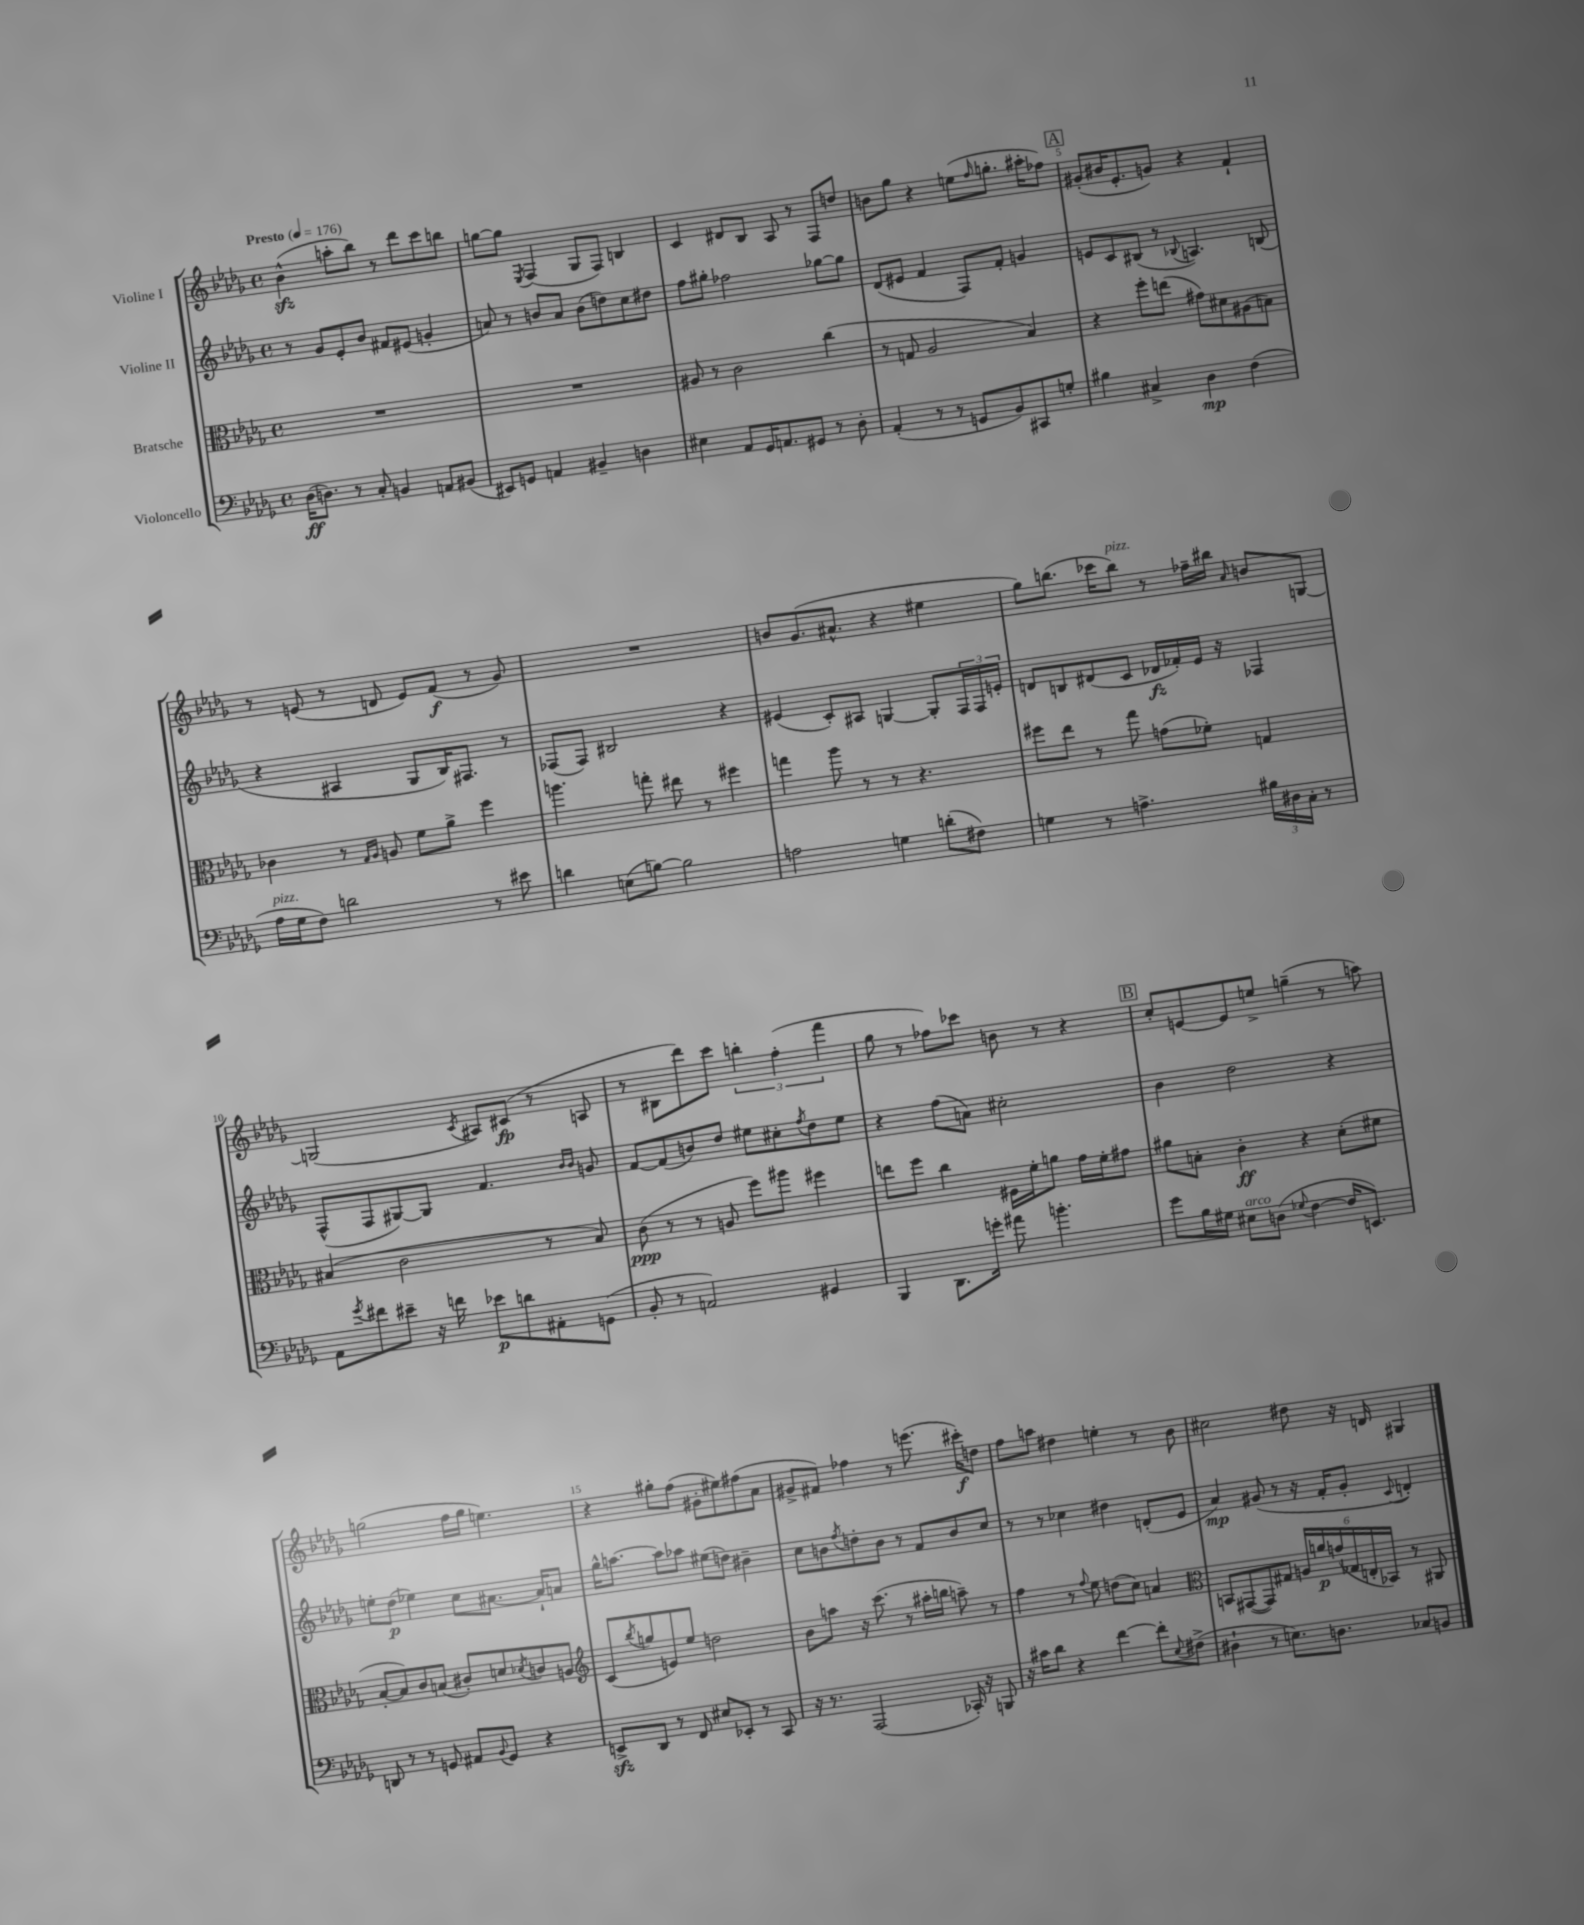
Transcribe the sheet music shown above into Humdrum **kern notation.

**kern	**kern	**kern	**kern
*staff4	*staff3	*staff2	*staff1
*clefF4	*clefC3	*clefG2	*clefG2
*k[b-e-a-d-g-]	*k[b-e-a-d-g-]	*k[b-e-a-d-g-]	*k[b-e-a-d-g-]
*M4/4	*M4/4	*M4/4	*M4/4
*met(c)	*met(c)	*met(c)	*met(c)
*MM176	*MM176	*MM176	*MM176
(16D-\LK	1r	8r	(4b-^^\
8.D\J)	.	.	.
.	.	8g-/L	.
8r	.	8e-'/	8aa'\L
8C'/	.	8b-/J	8bb-\J)
4BB/	.	8f#/L	8r
.	.	(8e#/J	8ddd-\L
8AA/L	.	4g'/	8ccc\
(8BB#/J	.	.	8bb\J
=	=	=	=
8EE#/L)	1r	8a/)	[8gg\L
8GG/J	.	8r	8gg\]J
.	.	.	8qE-/
4AA/	.	8b/L	(4F/
.	.	8a/J	.
4BB#~/	.	(8b\L	8G-/L
.	.	8dd\)	8F/J)
4D\	.	8cc\	4B/
.	.	8dd#\J	.
=	=	=	=
4E#\	8A#/	8ff\L	4c/
.	8r	8gg#'\J	.
8AA-/L	2c\	2ff-\	8d#/L
16GG-/K	.	.	8B-/J
8.AA/	.	.	.
.	.	.	8A-/
8GG#/J	.	.	8r
8r	(4cc\	[8gg-\L	8F/L
8D-'\	.	8gg-\]J	8dd/J
=	=	=	=
(4AA-'/	8r	(8d-/L	8b\L
.	8G/	8e#/J	8gg-\J
8r	2A-/	4f/	4r
8r	.	.	.
8GG/L	.	8F/L)	(8ee\L
.	.	.	16qqff/
8BB-/)	.	8f'/J	8.gg'\J
8CC#/	4B-/)	4g/	.
.	.	.	16aa#'\LK
8G'/J	.	.	8ff-\J)
=	=	=	=
4B#\	4r	8e/L	(8g#'/L
.	.	8c/	16b#/K
.	.	.	8.e-'/
4C#^/	8ff'\L	(8B#/J	.
.	(8ee\J	8r	8g/J)
.	.	8qqB-/	.
4D-\	8g#\L)	4.A/)	4r
.	8d#\	.	.
(4F\	(8A#\	.	4f`/
.	8B\J)	(8B/	.
=	=	=	=
16A-\LL	4c-\	4r	8r
16G-\J	.	.	.
8F\J)	.	.	(8e/
2d\	8r	4A#/	8r
.	16qqG-/LL	.	.
.	16qqA-/JJ	.	.
.	8A/	.	8d/
.	8f\L	8G-/L	8e/L)
.	8a-^\J	16B-/K)	(8f/J
.	.	8.F#/J	.
8r	4ff\	.	8r
8e#\	.	8r	8g-/)
=	=	=	=
4d\	4.aa\	(8F-/L	1r
.	.	8F-/J)	.
(8E\L	.	2B#/	.
[8B\J)	8gg'\	.	.
2B\]	8ee#\	.	.
.	8r	.	.
.	4ff#\	4r	.
=	=	=	=
2A\	4gg\	(4e#/	8b/L
.	.	.	(8.g-/
.	8aa-\	8c'/L)	.
.	.	.	8.a#^^/J
.	8r	8A#/J	.
4G\	8r	[4G/	4r
.	4.r	.	.
(8d'\L	.	8G'/]L	4ee#\
8F#\J)	.	24F/L	.
.	.	24F/	.
.	.	24e'/JJ	.
=	=	=	=
4G\	8ff#\L	8d/L	8gg-\L)
.	8ee-\J	8B/	(8.bb\J
8r	8r	(8d#/	.
.	.	.	16ccc-\LK
4.A^\	8gg-\	8c/J	8bb\J)
.	(8g\L	16d-/LL	8r
.	.	16f-'/)	.
.	8f-'\J)	16e-/JJ	16ff-~\LL
.	.	16r	16bb#\JJ
.	.	.	16qqa-/
24B#\LL	4G/	4F-/	8b/L
24D#\	.	.	.
24C'\JJ	.	.	.
8r	.	.	[8G/J
=	=	=	=
8AA-\L	(4B#/	(8F^^/L	(2G/]
8qg-/	.	.	.
8f#\	.	8F/	.
8e#~\J	2c\	[8G#/)	.
16r	.	8G#/]J	.
16f\	.	.	.
.	.	.	8qc/
8e-\L	.	4.f/	8A#/L)
8d\	.	.	(8c#/J
8AA#'\	8r	.	8r
.	.	16qqb-/LL	.
.	.	16qqb-/JJ	.
(8GG\J	8B#/)	8g/	8A/
=	=	=	=
8BB-'/	(8c\	[8f/L	8r
8r	8r	(8f/]	8B#\L
2AA/)	8r	8b/)	8ddd-\)
.	8A/	8dd-/J	8ccc\J
.	8ff\L)	8ee#\L	6bb'\
.	8aa#\J	8cc#'\	.
.	.	.	(6ff'\
.	.	8qff/	.
4GG#/	4ff#\	8dd-\	.
.	.	.	6fff\
.	.	8ee#\J	.
=	=	=	=
4BBB-/	8ee\L	4r	8gg-\
.	8ff\J	.	8r
8.DD-\L	4cc\	(8ff\L	8ff-\L)
.	.	8a\J)	8ccc-\J
16g'\Jk	.	.	.
8a#\	16F#\LL	2cc#'\	8b\
.	16f'\J	.	.
4.b'\	8a\J	.	8r
.	16g-\LL	.	4r
.	16f'\J	.	.
.	8g#\J	.	.
=	=	=	=
8g-\L	8a#\L	4b-\	8cc'/L
16B-\L	8B'\J	.	[8e/
16G#\JJ	.	.	.
8E#\L	4c'\	2dd-\	8e/]
(8D\J	.	.	8ee^/J
8qqG-/	.	.	.
[4F\	4r	.	(4gg~\
16F/]LK	(8d-'\L	4r	8r
8.EE/J)	.	.	.
.	8f#\J	.	8aa\)
=	=	=	=
8DD/	[8B-'/L	8ee'\L	(2gg\
8r	8B-/])	(8dd-\J	.
8r	8c/	4ee-\)	.
8GG/	(8B/J	.	.
8AA#/L	8c#'/L)	8cc\L	16ff\LL
.	.	.	16gg\JJ
8qqBB-/	.	.	.
8GG/J	8d/	[8.a#\J	4.ee\)
.	8qd-/	.	.
4r	8c/	.	.
.	.	16a#`/]LK	.
.	8A/J	8a/J	.
=	=	=	=
*	*clefG2	*	*
8EE^/L	(8c/L	16gg-^^\LK	4r
.	.	[8.aa\J	.
.	8qbb-/	.	.
8DD-/J	8gg/	.	.
8r	8e/)	8aa\]L	8gg#'\L
8FF/	8ee-/J	8aa-\J	(8ff\J
8E#/L	2dd\	(8ee#\L	8g#'\L
8EE-'/J	.	8dd\J)	8ee#\)
8r	.	4b#~\	(8ff#\
8CC/	.	.	8a-\J
=	=	=	=
16r	8b-\L	8cc\L	8g#^/L
8.r	.	.	.
.	8aa\J	8b\	8f#/J)
.	.	8qff/	.
(2AAA-/	16r	8dd'\	4ff-\
.	(8.ccc\	.	.
.	.	8b\J	.
.	8r	8r	8r
.	16aa#'\LL	8f/L	(8.eee\
.	16bb\JJ	.	.
16CC-'/)	8aa~\)	8b/	.
16r	.	.	16ccc#'\LK)
8BBB/	8r	8cc/J	8dd\J
=	=	=	=
16r	4ff\	8r	8ff\L
16c#\LK	.	.	.
8d-\J	.	8r	8aa\J
4r	8r	4cc-\	4dd#\
.	8qqff/	.	.
.	8ee-\	.	.
[4f\	(8dd\L	4dd#\	4ee'\
.	8cc\J)	.	.
8f'\]L	4a/	(8d'/L	8r
8qqE-/	.	.	.
(8F#^\J	.	8e-/J	8b-\
=	=	=	=
*	*clefC3	*	*
4D#`\	8BB/L	4a-/)	2cc#\
.	([8GG#/	.	.
8r	8GG#/])	(8g#/	.
8.E\L)	8G#/J	8r	.
.	24A/LL	16r	8dd#\
.	24a/	.	.
8.D\J	.	16f'/LK	.
.	(24g/	.	.
.	24G-/	8g#'/J	16r
.	24E'/	.	.
.	.	.	16d/
.	24BB-/JJ)	.	.
.	.	8qqc/	.
8C-/L	8r	4d'/)	4G#/
8BB/J	8AA#/	.	.
==	==	==	==
*-	*-	*-	*-
